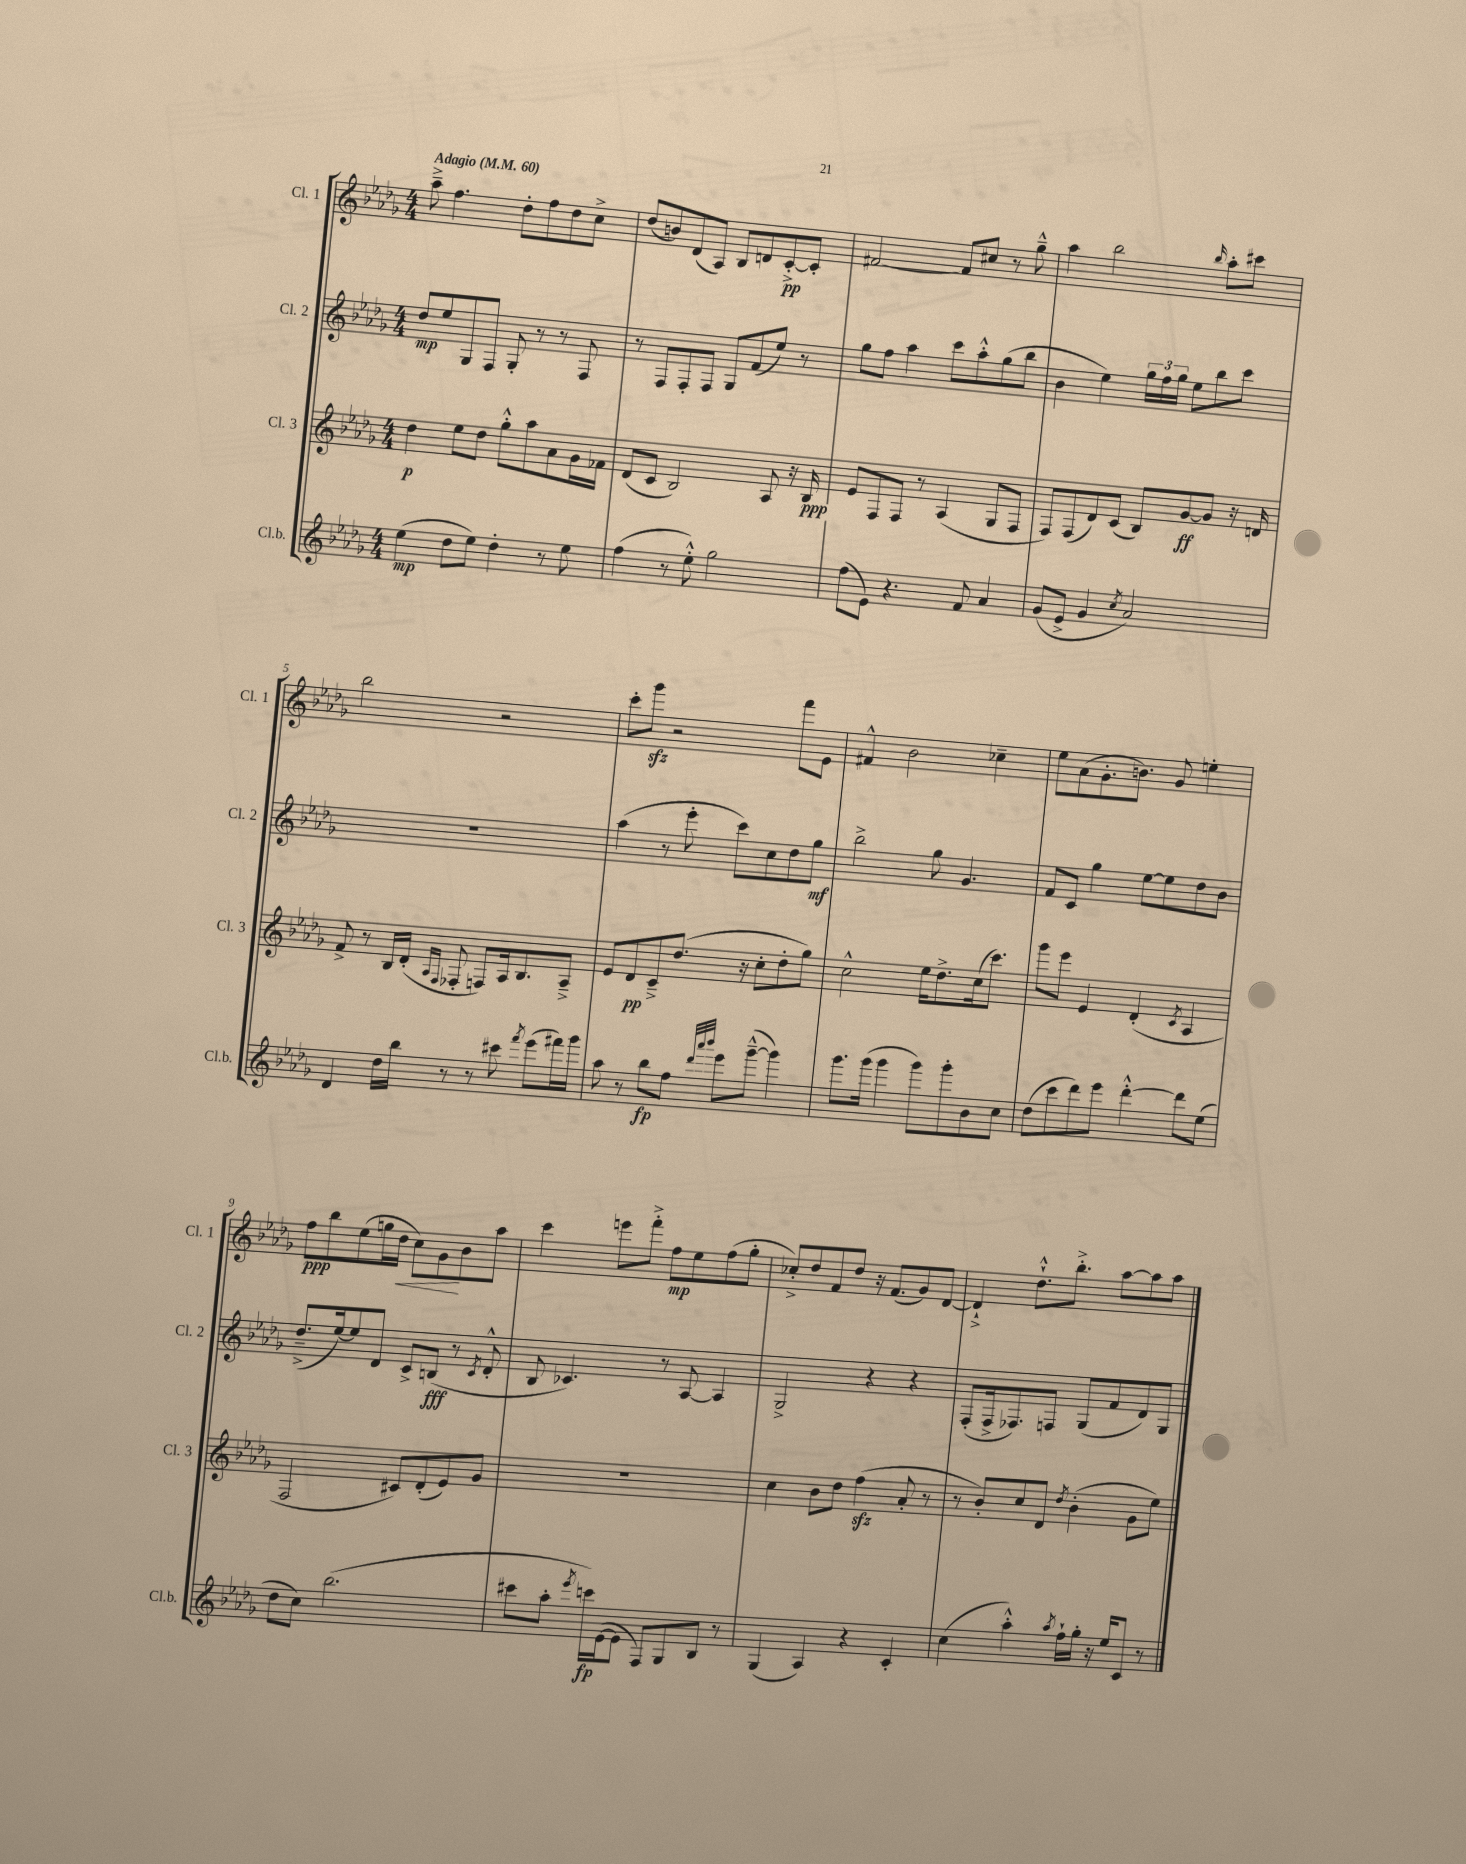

**kern	**kern	**kern	**kern
*staff4	*staff3	*staff2	*staff1
*clefG2	*clefG2	*clefG2	*clefG2
*k[b-e-a-d-g-]	*k[b-e-a-d-g-]	*k[b-e-a-d-g-]	*k[b-e-a-d-g-]
*M4/4	*M4/4	*M4/4	*M4/4
*MM60	*MM60	*MM60	*MM60
(4ee-	4dd-	8dd-	8aa-~^
.	.	8ee-	4.ff
8dd-	8ee-	8G-	.
8ee-)	8dd-	8F	.
4dd-'	8gg-'^^	8G-'	8dd-'
.	8aa-	8r	8ff
8r	8a-	8r	8dd-
8ee-	16g-	8F	8cc^
.	16f-	.	.
=	=	=	=
(4ff	(8d-	8r	(8dd-
.	8c	8F	8b)
8r	2B-)	8F'	(8d-
8ee-'^^)	.	8F	8A-)
2gg-	.	8G-	8B-
.	.	(8f	8d
.	8A-	8ee-)	[8c'^
.	16r	8r	8c']
.	16B-	.	.
=	=	=	=
(8ff	8e-	8gg-	[2f#
8e-)	8F	8ff	.
4.r	8F	4aa-	.
.	8r	.	.
.	(4A-	8ccc	8f#]
8f	.	8aa-'^^	8cc#
4a-	8G-	(8gg-	8r
.	8F	8bb-	8gg-~^^
=	=	=	=
(8g-	8F)	4b-	4aa-
8e-^	(8F	.	.
4g-	8d-)	4ee-)	2bb-
.	(8c	.	.
8qcc	.	.	.
2a-)	8B-)	24gg-	.
.	.	24ff	.
.	.	24gg-	.
.	[8g-	8ee-	.
.	.	.	16qqbb-
.	8g-]	8bb-	8aa-'
.	16r	8ccc	8ccc#
.	16d	.	.
=	=	=	=
4d-	8f^	1r	2bb-
.	8r	.	.
16dd-	16B-	.	.
16bb-	(16d-'	.	.
.	16qqA-	.	.
.	16qqF	.	.
8r	8F-'	.	.
8r	8F)	.	2r
8ccc#	16A-	.	.
.	8.B-	.	.
8qfff	.	.	.
(8eee-	.	.	.
16fff#)	8A-~^	.	.
16ggg-	.	.	.
=	=	=	=
8aa-	8e-	(4aa-	8ccc'
8r	8d-	.	8ggg-
8bb-	8c~^	8r	2r
8ff	(8.dd-	8eee-'	.
32qqddd-	.	.	.
32qqaaa-	.	.	.
32qqbbb-	.	.	.
8eee-	.	8ccc)	.
.	16r	.	.
([8ggg-~^^	8cc'	8cc	.
4ggg-])	8dd-'	8dd-	8fff
.	8gg-)	8gg-	8e-
=	=	=	=
8.ggg-	2cc^^	2bb-^	4f#^^
(16ggg-	.	.	.
4ggg-	.	.	2b-
8ggg-)	16ee-	8gg-	.
.	8.dd-^	.	.
8ggg-'	.	4.g-	.
8b-	(16cc	.	4cc-~
.	8.ccc)	.	.
8cc	.	.	.
=	=	=	=
(8dd-	8ggg-	8f	8ee-
8ccc	8eee-	8c	(8a-
8ddd-)	4e-	4gg-	8.g-'
8eee-	.	.	.
.	.	.	8.b)
[4ddd-'^^	(4d-'	[8ee-	.
.	.	8ee-]	8g-
.	8qc	.	.
8ddd-]	4A-	8dd-	4ee'
(8ee-	.	8b-	.
=	=	=	=
8dd-	2F	(8.dd-~^	8ff
8cc)	.	.	8bb-
.	.	[16ee-)	.
(2.bb-	.	8ee-]	(8ee-
.	.	8d-	16gg
.	.	.	16dd-
.	8c#)	8c^	8cc)
.	(8d-'	(8B	8g-
.	8e-)	8r	8b-
.	.	8qc	.
.	8g-	8d-'^^	8aa-
=	=	=	=
8ccc#	1r	8B-	4ccc
8aa-'	.	4.c-)	.
8qeee-	.	.	.
16ccc)	.	.	8eee
([16e-	.	.	.
8e-]	.	.	8fff'^
8F)	.	8r	8ff
8G-	.	[8A-	8ee-
8B-	.	4A-]	(8ff
8r	.	.	8gg-'
=	=	=	=
(4G-	4cc	2G-^	8cc-'^)
.	.	.	8dd-
4A-)	8b-	.	8f
.	8dd-	.	8dd-
4r	(4ff	4r	16r
.	.	.	(8.f
4c'	8a-'	4r	8g-)
.	8r	.	[8d-
=	=	=	=
(4cc	8r	(8F'	4d-`^]
.	8b-')	16F^	.
.	.	8.F-)	.
4aa-'^^)	8cc	.	8.dd-`^^
.	8d-	8F	.
.	.	.	8.bb-'^
8qaa-	8qdd-	.	.
16ff`	(4b-'	(8G-	.
16gg-'	.	.	.
16r	.	8f	[8aa-
16ee-	.	.	.
8c	8g-	8d-)	8aa-]
8r	8ee-)	8G-	8aa-
==	==	==	==
*-	*-	*-	*-
